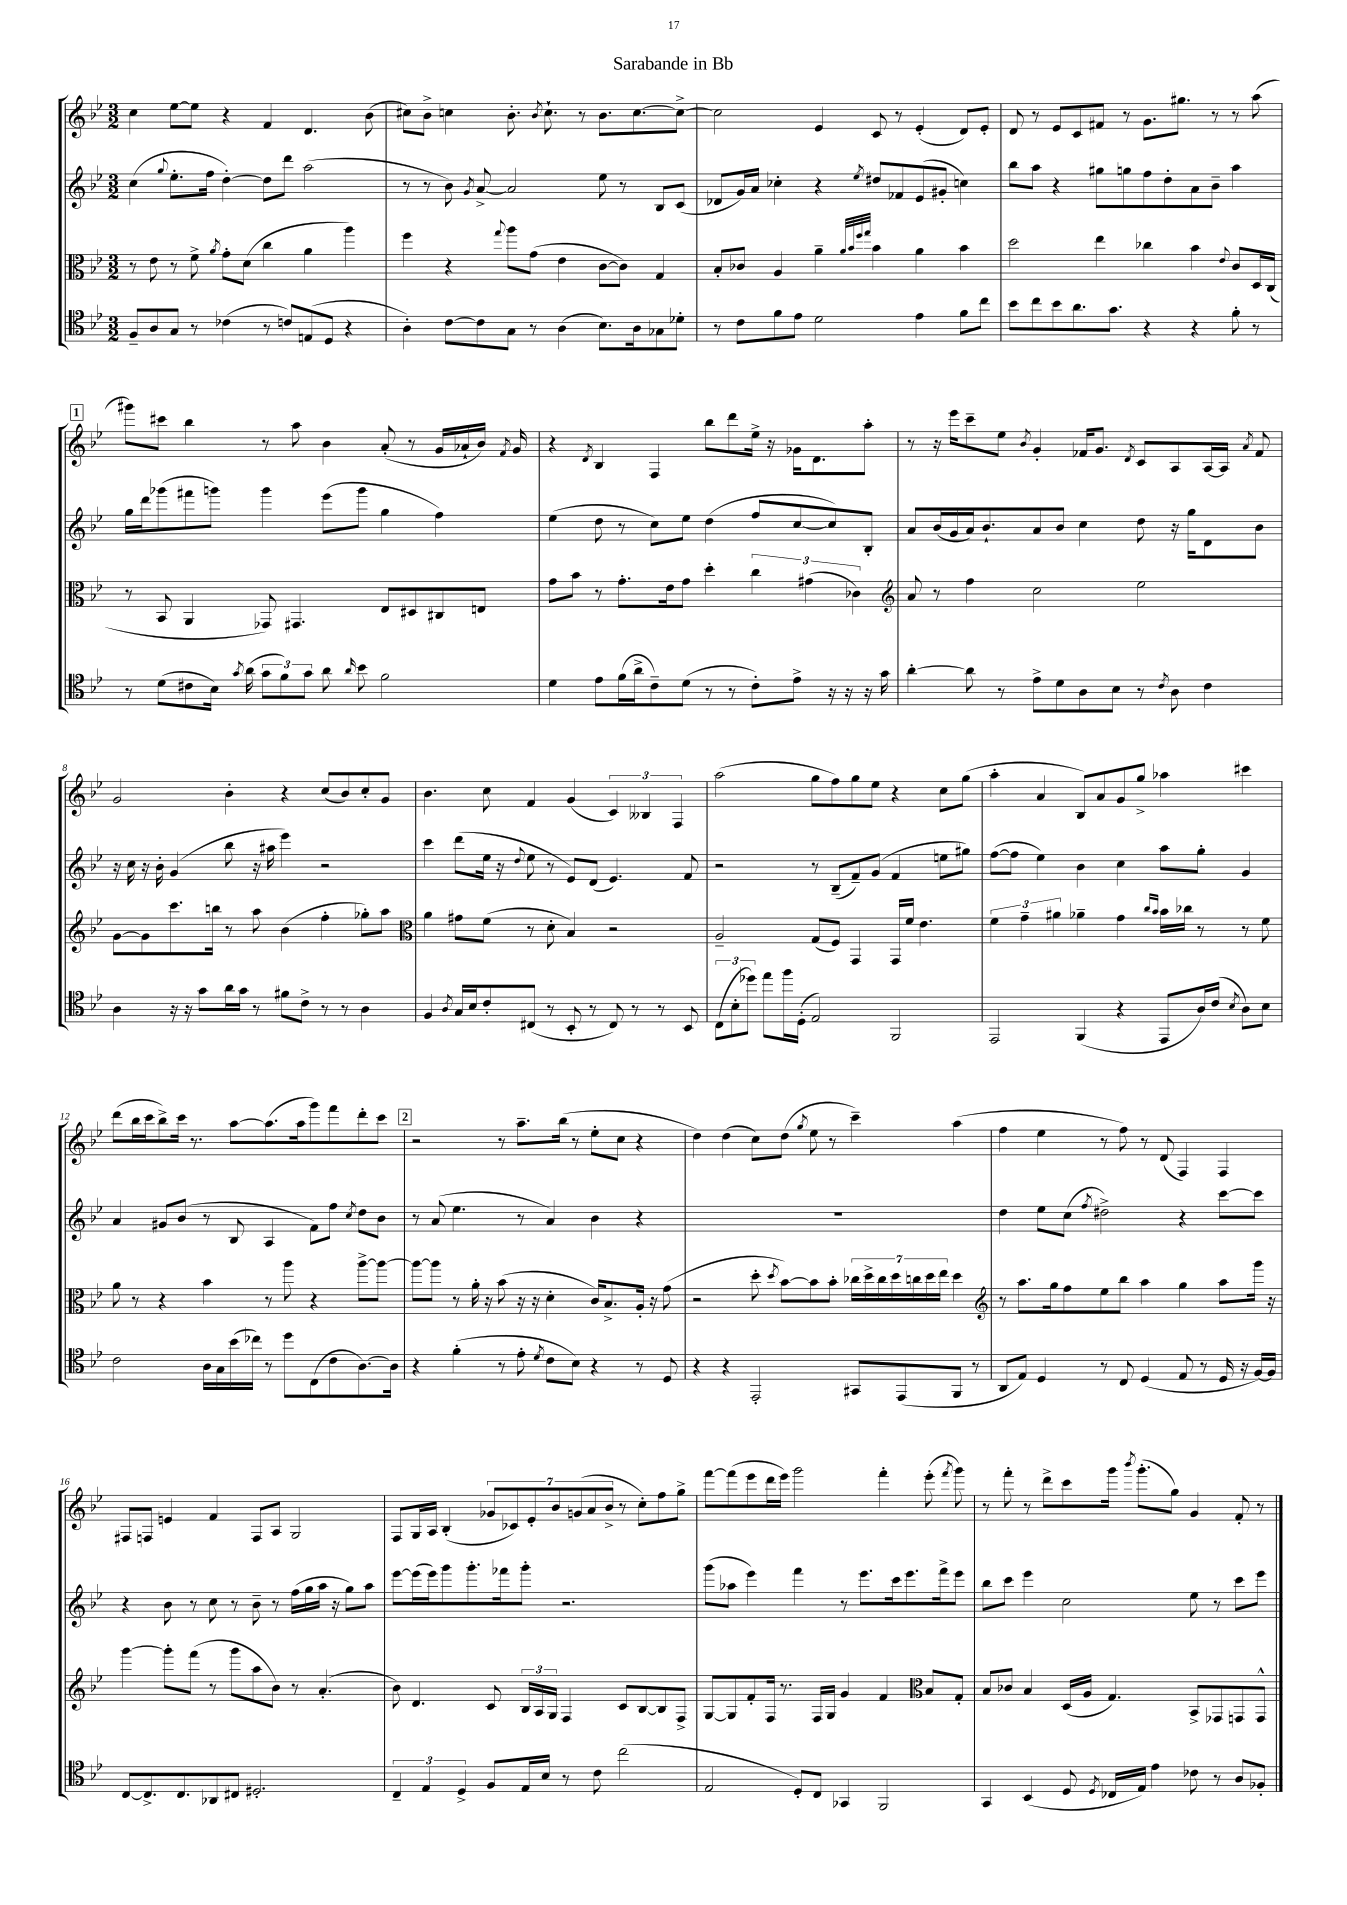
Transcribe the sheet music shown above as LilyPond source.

\header { title = "Sarabande in Bb" }
<<
\new StaffGroup <<
\new Staff = "s0" {
    \clef treble \key bes \major \numericTimeSignature \time 3/2
    \autoBeamOff c''4 ees''8[~ ees''8] r4 f'4 d'4. bes'8( |
    cis''8[) bes'8]-> c''4 bes'8.-. \acciaccatura { bes'8 } c''8.-! r8 bes'8.[ c''8.~ c''8]~-> |
    c''2 ees'4 c'8 r8 ees'4-.( d'8[) ees'8]-. |
    d'8 r8 ees'8[ c'8 fis'8] r8 g'8.[ gis''8.] r8 r8 a''8( |
    \mark \markup { \box "1" } gis'''8[) cis'''8] bes''4 r8 a''8 bes'4 a'8-.( r8 g'16[ aes'16-! bes'16]) \acciaccatura { f'8 } g'16 |
    r4 \acciaccatura { d'8 } bes4 f4 bes''8[ d'''8 ees''16]-> r16 ges'16[ d'8. a''8]-. |
    r8 r16 ees'''16[ c'''8-- ees''8] \acciaccatura { bes'8 } g'4-. fes'16[ g'8.] \acciaccatura { d'8 } c'8[ a8 a16~ a16] \acciaccatura { a'8 } fes'8 |
    g'2 bes'4-. r4 c''8[( bes'8) c''8-. g'8] |
    bes'4. c''8 f'4 g'4( \tuplet 3/2 { c'4) beses4 f4 } |
    a''2( g''8[ f''8) g''8 ees''8] r4 c''8[ g''8]( |
    a''4-. a'4 bes8[) a'8 g'8 g''8]-> aes''4 cis'''4 |
    d'''8[( bes''16 c'''16 bes''8->) c'''16] r8. a''8[~ a''8.( a''16 g'''8) f'''8 d'''8-. c'''8] |
    \mark \markup { \box "2" } r2 r8 a''8.[-- bes''16]( r8 ees''8[-. c''8] r4 |
    d''4) d''4( c''8[) d''8]( \acciaccatura { g''8 } ees''8 r8 c'''4--) a''4( |
    f''4 ees''4 r8 f''8) r8 d'8( f4) f4 |
    fis8[ f8] e'4 f'4 f8[ a8] g2 |
    f8[ g16 a16] bes4-.( \tuplet 7/4 { ges'8[ ces'8) ees'8-. bes'8 g'8( a'8 bes'8]-> } r8 c''8[-.) f''8 g''8]-> |
    f'''8[~ f'''8( ees'''8 d'''16 ees'''16]) g'''2 f'''4-. ees'''8-.( \acciaccatura { f'''8 } g'''8) |
    r8 f'''8-. r8 d'''8[-> c'''8 g'''16] \acciaccatura { bes'''8 } g'''8.[-.( g''8]) g'4 f'8-. r8 \bar "|." |
}
\new Staff = "s1" {
    \clef treble \key bes \major \numericTimeSignature \time 3/2
    \autoBeamOff c''4( \appoggiatura { g''8 } ees''8.[-. f''16] d''4~-.) d''8[ d'''8] a''2( |
    r8 r8 bes'8) \acciaccatura { g'8 } a'8~-> a'2 ees''8 r8 bes8[ c'8]( |
    des'8[ g'16) a'16] ces''4-. r4 \acciaccatura { ees''8 } dis''8[ fes'8 ees'8( gis'8]-. c''4) |
    bes''8[ a''8] r4 gis''8[ g''8 f''8 d''8-. a'8 bes'8]-- a''4 |
    \mark \markup { \box "1" } g''16[ d'''16 ges'''8( fis'''8 g'''8]) g'''4 ees'''8[( g'''8] g''4 f''4) |
    ees''4( d''8 r8 c''8[) ees''8] d''4( f''8[ c''8~ c''8) bes8]-. |
    a'8[ bes'16( g'16 a'16) bes'8.-! a'8 bes'8] c''4 d''8 r16 g''16[ d'8 bes'8] |
    r16 c''16 r16 bes'16-. g'4( bes''8 r16 ais''16 ees'''4) r2 |
    c'''4 d'''8[( ees''16] r16 \appoggiatura { d''8 } ees''8 r8 ees'8[) d'8]( ees'4.) f'8 |
    r2 r8 bes8[--( f'8--) g'8]( f'4 e''8[ gis''8]) |
    f''8[~( f''8] ees''4) bes'4 c''4 a''8[ g''8]-. g'4 |
    a'4 gis'8[ bes'8]( r8 bes8 a4 f'8[) f''8] \acciaccatura { c''8 } d''8[ bes'8] |
    \mark \markup { \box "2" } r8 a'8( ees''4. r8 a'4) bes'4 r4 |
    R1. |
    d''4 ees''8[ c''8]( \acciaccatura { f''8 } dis''2->) r4 c'''8[~ c'''8] |
    r4 bes'8 r8 c''8 r8 bes'8-- r8 f''16[( g''16 a''16] r16 g''8[) a''8] |
    ees'''8[~ ees'''16( ees'''16) g'''8 g'''8.-. fes'''16 g'''8]-. r2. |
    g'''8[( aes''8] ees'''4) f'''4 r8 ees'''8.[ c'''16 ees'''8. f'''16-> ees'''8] |
    bes''8[ c'''8] ees'''4 c''2 ees''8 r8 c'''8[ ees'''8] \bar "|." |
}
\new Staff = "s2" {
    \clef alto \key bes \major \numericTimeSignature \time 3/2
    \autoBeamOff r8 ees'8 r8 f'8-> \acciaccatura { a'8 } g'8[-. d'8]( c''4 a'4 a''4) |
    f''4 r4 \appoggiatura { g''8 } a''8[ g'8]( ees'4 c'8[~ c'8]) g4 |
    bes8[-. ces'8] a4 a'4-- \grace { a'32[ bes'32 f''32 g''32] } bes'4 a'4 bes'4 |
    d''2 ees''4 ces''4 bes'4 \appoggiatura { ees'8 } c'8[ d16 c16]( |
    \mark \markup { \box "1" } r8 bes,8 a,4 ges,8) gis,4. ees8[ dis8 cis8 e8] |
    g'8[ bes'8] r8 g'8.[-. ees'16 g'8] d''4-. \tuplet 3/2 { c''4 gis'4( ces'4) } |
    \clef treble a'8 r8 f''4 c''2 ees''2 |
    g'8[~ g'8 c'''8. b''16] r8 a''8 bes'4( f''4-. ges''8[-.) a''8] |
    \clef alto a'4 gis'8[ f'8]( r8 d'8-. bes4) r2 |
    a2-- g8[( f8]) g,4 g,16[ f'16] ees'4. |
    \tuplet 3/2 { f'4 g'4-- ais'4 } aes'4-- g'4 \grace { c''16[ bes'16] } bes'16[ ces''16] r8 r8 f'8 |
    a'8 r8 r4 bes'4 r8 a''8 r4 a''8[~-> a''8]~ |
    \mark \markup { \box "2" } a''8[~ a''8] r8 a'16-. r16 bes'8( r16 r16 d'4-. c'16[) bes8.-> a16]-. r16 g'8( |
    r2 d''8-. \acciaccatura { d''8 } bes'8[~) bes'8 bes'8]-. \tuplet 7/4 { ces''16[ d''16-> ces''16 d''16 c''16 d''16 ees''16] } d''4 |
    \clef treble r8 a''8.[ g''16 f''8 ees''8 bes''8] a''4 g''4 a''8[ g'''16] r16 |
    g'''4~ g'''8[-. f'''8]( r8 g'''8[ a''8 bes'8]) r8 a'4.-.( |
    bes'8) d'4. c'8 \tuplet 3/2 { bes16[ a16 g16] } f4 c'8[ bes8~ bes8 f8]-> |
    g8[~ g8 f'8-. f16] r8. f16[ g16] g'4 f'4 \clef alto bes8[ g8]-. |
    bes8[ ces'8] bes4 d16[( a16] g4.) bes,8[-> ges,8 g,8 g,8]-^ \bar "|." |
}
\new Staff = "s3" {
    \clef tenor \key bes \major \numericTimeSignature \time 3/2
    \autoBeamOff f8[-- a8 g8] r8 ces'4( r8 c'8[) e8( d8] r4 |
    a4-.) c'8[~ c'8 g8] r8 a4( bes8.[) a16 ges8 des'8]-. |
    r8 c'8[ f'8 ees'8] d'2 ees'4 f'8[ c''8] |
    bes'8[ c''8 bes'8 a'8. g'8.] r4 r4 f'8-. r8 |
    \mark \markup { \box "1" } r8 d'8[( cis'8 bes16]) \acciaccatura { g'8 } a'16( \tuplet 3/2 { g'8[ f'8) g'8] } a'8 \grace { a'16 } bes'8 f'2 |
    d'4 ees'8[ f'16( a'16-> c'8--) d'8]( r8 r8 c'8[-.) ees'8]-> r16 r16 r16 g'16 |
    a'4~-. a'8 r8 ees'8[-> d'8 a8 bes8] r8 \acciaccatura { c'8 } a8 c'4 |
    a4 r16 r16 g'8[ a'16 g'16] r8 fis'8[ c'8]-> r8 r8 a4 |
    f4 \acciaccatura { a8 } g16[ bes16 c'8-. cis8]( r8 bes,8-. r8 cis8) r8 r8 bes,8 |
    \tuplet 3/2 { c8[( bes8-. des''8]) } ees''8[ f''16 d16]-.( ees2) f,2 |
    ees,2 f,4( r4 ees,8[ a16) c'16]( \acciaccatura { bes8 } a8[) bes8] |
    c'2 a16[ g16 bes'16( ces''16]) r8 d''8[ c8( c'8 a8.~) a16] |
    \mark \markup { \box "2" } r4 f'4-.( r8 ees'8-. \acciaccatura { d'8 } c'8[ bes8]) r4 r8 d8 |
    r4 r4 ees,2-. gis,8[ ees,8( f,8] r8 |
    a,8[ ees8]) d4 r8 c8 d4( ees8 r8 d16 r16 f16[~) f16] |
    c8[~ c8.-> c8. aes,8 cis8] dis2.-. |
    \tuplet 3/2 { c4-- ees4 d4-> } f8[ ees16 bes16] r8 c'8 c''2( |
    ees2 d8[-.) c8] ges,4 f,2 |
    g,4 bes,4( d8 \acciaccatura { d8 } ces16[ ees16]) ees'4 ces'8 r8 a8[ fes8]-. \bar "|." |
}
>>
>>
